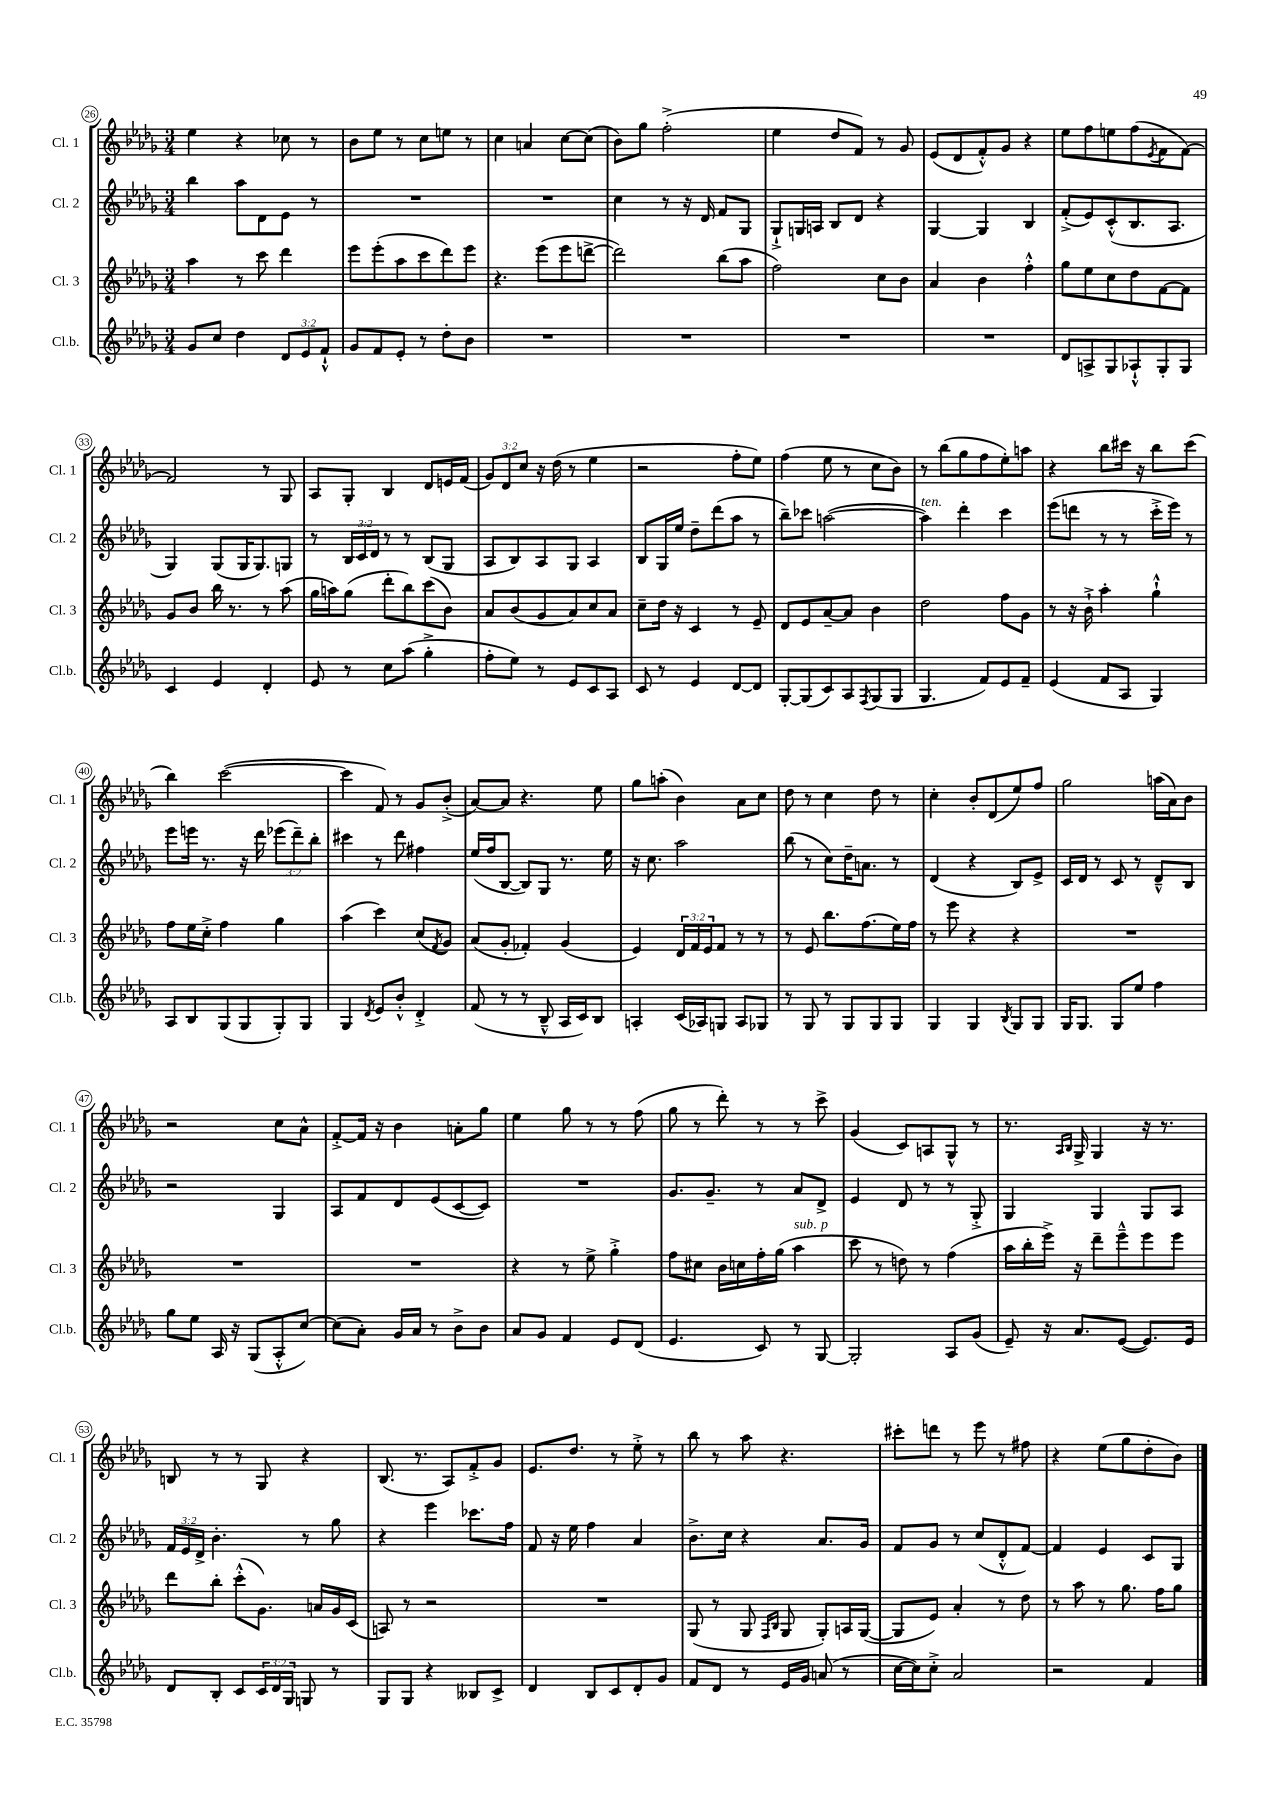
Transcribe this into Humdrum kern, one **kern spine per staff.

**kern	**kern	**kern	**kern
*part4	*part3	*part2	*part1
*staff4	*staff3	*staff2	*staff1
*I"Cl.b.	*I"Cl. 3	*I"Cl. 2	*I"Cl. 1
*I'Cl.b.	*I'Cl. 3	*I'Cl. 2	*I'Cl. 1
*clefG2	*clefG2	*clefG2	*clefG2
*k[b-e-a-d-g-]	*k[b-e-a-d-g-]	*k[b-e-a-d-g-]	*k[b-e-a-d-g-]
*M3/4	*M3/4	*M3/4	*M3/4
=26	=26	=26	=26
8g-/L	4aa-\	4bb-\	4ee-\
8cc/J	.	.	.
4dd-\	8r	8aa-\L	4r
.	8ccc\	8d-\	.
12d-/L	4ddd-\	8e-\J	8cc-X\
12e-/	.	.	.
.	.	8r	8r
12f`^^/J	.	.	.
=27	=27	=27	=27
8g-/L	8eee-\L	2.r	8b-\L
8f/	(8eee-'\	.	8ee-\J
8e-'/J	8aa-\	.	8r
8r	8ccc\	.	8cc\L
8dd-'\L	8ddd-\)	.	8een\J
8b-\J	8eee-\J	.	8r
=28	=28	=28	=28
2.r	4.r	2.r	4cc\
.	.	.	4an/
.	(8eee-\L	.	.
.	8eee-\	.	[8cc\L
.	[8dddn^\J	.	(8cc\J]
=29	=29	=29	=29
2.r	2ddd\])	4cc\	8b-\L)
.	.	.	8gg-\J
.	.	8r	(2ff'^\
.	.	16r	.
.	.	16d-/	.
.	(8bb-\L	8f/L	.
.	8aa-\J	8G-/J	.
=30	=30	=30	=30
2.r	2ff\)	8G-`^/L	4ee-\
.	.	16Gn/L	.
.	.	16An/JJ	.
.	.	8B-/L	8dd-/L
.	.	8d-/J	8f/J)
.	8cc\L	4r	8r
.	8b-\J	.	8g-/
=31	=31	=31	=31
2.r	4a-/	[4G-/	(8e-/L
.	.	.	8d-/
.	4b-\	4G-/]	8f'^^/)
.	.	.	8g-/J
.	4ff'^^\	4B-/	4r
=32	=32	=32	=32
8d-/L	8gg-\L	(8f'^/L	8ee-\L
8An^/	8ee-\	8e-/)	8ff\
8G-/	8cc\	(8c'^^/	8een\
8A-X`^^/	8dd-\	8.B-/	(8ff\
.	.	.	8qe-/
8G-'/	[8f\	.	8f\
.	.	8.A-/J	.
8G-/J	8f\J]	.	[8f\J)
!!LO:LB:g=z
=33	=33	=33	=33
4c/	8g-/L	4G-/)	2f/]
.	8b-/J	.	.
4e-/	16bb-\	(8G-/L	.
.	8.r	.	.
.	.	16G-/K	.
.	.	8.G-/)	.
4d-'/	8r	.	8r
.	(8aa-\	8Gn/J	8G-/
=34	=34	=34	=34
8e-/	16gg-\LL	8r	8A-/L
.	16aan\J)	.	.
8r	(8gg-\J	24B-/LL	8G-'/J
.	.	24c/	.
.	.	24d-/JJ	.
8cc\L	8ddd-'\L	8r	4B-/
(8aa-\J	8bb-\)	8r	.
4gg-'^\	(8ccc\	(8B-/L	8d-/L
.	8b-\J)	8G-/J	16en/L
.	.	.	(16f/JJ
=35	=35	=35	=35
8ff'\L	8a-/L	8A-/L	12g-/L)
.	.	.	12d-/
8ee-\J)	(8b-/	8B-/)	.
.	.	.	12cc/J
8r	8g-/	8A-/	16r
.	.	.	(16dd-\
8e-/L	8a-/)	8G-/J	8r
8c/	8cc/	4A-/	4ee-\
8A-/J	8a-/J	.	.
=36	=36	=36	=36
8c/	8cc~\L	8B-/L	2r
8r	16dd-\Jk	16G-/L	.
.	16r	16ee-/JJ	.
4e-/	4c/	8dd-~\L	.
.	.	(8ddd-\	.
[8d-/L	8r	8aa-\J	8ff'\L
8d-/J]	8e-~/	8r	8ee-\J)
=37	=37	=37	=37
[8G-'/L	8d-/L	8bb-~\L)	(4ff\
(8G-/]	8e-/	8ccc-X\J	.
8c/)	[8a-~/	([2aan\	8ee-\
8A-/	8a-/J]	.	8r
8qF/	.	.	.
(8G-/	4b-\	.	8cc\L
8G-/J	.	.	8b-\J)
=38	=38	=38	=38
!	!	!LO:TX:a:i:t=ten.	!
4.G-/	2dd-\	4aa\])	8r
.	.	.	(8bb-\L
.	.	4ddd-'\	8gg-\
8f/L)	.	.	8ff\
8e-/	8ff\L	4ccc\	8ee-'\)
8f~/J	8g-\J	.	8aan\J
=39	=39	=39	=39
(4e-/	8r	(8eee-\L	4r
.	16r	8dddn\J	.
.	16b-`^\	.	.
8f/L	4aa-'\	8r	8bb-\L
8A-/J	.	8r	16ccc#X\Jk
.	.	.	16r
4G-/)	4gg-`^^\	16ccc'^\LL	8bb-\L
.	.	16eee-\JJ)	.
.	.	8r	(8ccc#\J
!!LO:LB:g=z
=40	=40	=40	=40
8A-/L	8ff\L	8eee-\L	4bb-\)
8B-/	16ee-\L	16eeen\Jk	.
.	16cc'^\JJ	8.r	.
(8G-/	4ff\	.	([2ccc\
8G-/	.	16r	.
.	.	16ddd-\	.
8G-'/)	4gg-\	(12eee-X\L	.
.	.	12ddd-~\)	.
8G-/J	.	.	.
.	.	12bb-'\J	.
=41	=41	=41	=41
4G-/	(4aa-\	4ccc#X\	4ccc\]
8qd-/	.	.	.
8e-/L	4ccc\)	8r	8f/)
8b-'^^/J	.	8ddd-\	8r
4d-'^/	(8cc/L	4ff#X\	8g-/L
.	8qf/	.	.
.	8g-/J)	.	(8b-'^/J
=42	=42	=42	=42
(8f/	(8a-/L	(16ee-/LL	[8a-/L)
.	.	16ff/J	.
8r	8g-'/J	[8B-/J	8a-/J]
8r	4f-X'/)	8B-/L])	4.r
8B-~^^/	.	8G-/J	.
16A-/LL	(4g-/	8.r	.
16c/J)	.	.	.
8B-/J	.	.	8ee-\
.	.	16ee-\	.
=43	=43	=43	=43
4An'/	4e-/)	16r	8gg-\L
.	.	8.cc\	.
.	.	.	(8aan'\J
(16c/LL	24d-/LL	2aa-\	4b-\)
.	24f/	.	.
16A-X/J)	.	.	.
.	24e-/J	.	.
8Gn/J	8f/J	.	.
8A-/L	8r	.	8a-\L
8G-X/J	8r	.	8cc\J
=44	=44	=44	=44
8r	8r	(8bb-\	8dd-\
8G-/	8e-/	8r	8r
8r	8.bb-\L	8cc\L)	4cc\
8G-/L	.	16dd-~\K	.
.	(8.ff\	8.an\J	.
8G-/	.	.	8dd-\
8G-/J	16ee-\L)	8r	8r
.	16ff\JJ	.	.
=45	=45	=45	=45
4G-/	8r	(4d-/	4cc'\
.	8eee-\	.	.
4G-/	4r	4r	8b-'/L
.	.	.	(8d-/
8qB-/	.	.	.
8G-/L	4r	8B-/L)	8ee-/)
8G-/J	.	8e-^/J	8ff/J
=46	=46	=46	=46
16G-/KL	2.r	16c/LL	2gg-\
8.G-/J	.	16d-/JJ	.
.	.	8r	.
8G-/L	.	8c/	.
8ee-/J	.	8r	.
4ff\	.	8d-~^^/L	(16aan\LL
.	.	.	16a-\J)
.	.	8B-/J	8b-\J
!!LO:LB:g=z
=47	=47	=47	=47
8gg-\L	2.r	2r	2r
8ee-\J	.	.	.
16A-/	.	.	.
16r	.	.	.
(8G-/L	.	.	.
8A-'^^/	.	4G-/	8cc\L
[8cc/J)	.	.	8a-^^\J
=48	=48	=48	=48
(8cc\L]	2.r	8A-/L	[8f'^/L
8a-'\J)	.	8f/	16f/Jk]
.	.	.	16r
16g-/LL	.	8d-/	4b-\
16a-/JJ	.	.	.
8r	.	(8e-/	.
8b-^\L	.	[8c/	8an'\L
8b-\J	.	8c/J])	8gg-\J
=49	=49	=49	=49
8a-/L	4r	2.r	4ee-\
8g-/J	.	.	.
4f/	8r	.	8gg-\
.	8ee-^\	.	8r
8e-/L	4gg-'^\	.	8r
(8d-/J	.	.	(8ff\
=50	=50	=50	=50
4.e-/	8ff\L	8.g-/L	8gg-\
.	8cc#X\J	.	8r
.	.	8.g-~/J	.
.	16b-\LL	.	8ddd-'\)
.	16ccn\	.	.
8c/)	16ff'\	8r	8r
.	(16gg-\JJ	.	.
!	!LO:TX:a:i:t=sub. p	!	!
8r	4aa-\	8a-/L	8r
[8G-/	.	8d-^/J	8ccc^\
=51	=51	=51	=51
2G-'/]	8ccc\	4e-/	(4g-/
.	8r	.	.
.	8ddn\)	8d-/	8c/L)
.	8r	8r	8An/
8A-/L	(4ff\	8r	8G-^^/J
(8g-/J	.	8G-'^/	8r
=52	=52	=52	=52
8e-~/)	16aa-\LL	4G-/	8.r
.	16bb-'\	.	.
16r	16eee-^\JJ)	.	.
.	.	.	16qqA-/LL
.	.	.	16qqB-/JJ
8.a-/L	16r	.	16G-^/
.	8ddd-~\L	4G-/	4G-/
([8e-/J	8eee-~^^\	.	.
8.e-/L])	8eee-\	8G-/L	16r
.	.	.	8.r
.	8eee-\J	8A-/J	.
16e-/Jk	.	.	.
!!LO:LB:g=z
=53	=53	=53	=53
8d-/L	8ddd-\L	24f/LL	8Bn/
.	.	24e-/	.
.	.	24d-^/JJ	.
8B-'/J	8bb-'\J	4.b-'\	8r
8c/L	(8ccc'^^\L	.	8r
24c/L	8.g-\J)	.	8G-/
24d-/	.	.	.
24G-/JJ	.	.	.
8Gn/	.	8r	4r
.	16an/LL	.	.
8r	16g-/	8gg-\	.
.	(16c/JJ	.	.
=54	=54	=54	=54
8G-/L	8An/)	4r	(8.B-/
8G-/J	8r	.	.
.	.	.	8.r
4r	2r	4eee-\	.
.	.	.	8A-/L)
8B--X/L	.	8.ccc-X\L	8f'^/
8c^/J	.	.	8g-/J
.	.	16ff\Jk	.
=55	=55	=55	=55
4d-/	2.r	8f/	8.e-/L
.	.	16r	.
.	.	16ee-\	8.dd-/J
8B-/L	.	4ff\	.
8c/	.	.	8r
8d-'/	.	4a-/	8ee-'^\
8g-/J	.	.	8r
=56	=56	=56	=56
8f/L	(8G-/	8.b-^\L	8bb-\
8d-/J	8r	.	8r
.	.	16cc\Jk	.
8r	8G-/	4r	8aa-\
.	16qqF/LL	.	.
.	16qqB-/JJ	.	.
16e-/LL	8G-/	.	4.r
16g-/JJ	.	.	.
(8an/	8G-'/L)	8.a-/L	.
8r	16An/L	.	.
.	([16G-/JJ	16g-/Jk	.
=57	=57	=57	=57
[16cc\LL	8G-/L]	8f/L	8ccc#X'\L
16cc\J])	.	.	.
8cc'^\J	8e-/J)	8g-/J	8dddn\J
2a-/	4a-'/	8r	8r
.	.	(8cc/L	8eee-\
.	8r	8d-'^^/	8r
.	8dd-\	[8f/J)	8ff#X\
=58	=58	=58	=58
2r	8r	4f/]	4r
.	8aa-\	.	.
.	8r	4e-/	(8ee-\L
.	8.gg-\	.	8gg-\
4f/	.	8c/L	8dd-'\
.	16ff\KL	.	.
.	8gg-\J	8G-/J	8b-\J)
==	==	==	==
*-	*-	*-	*-
